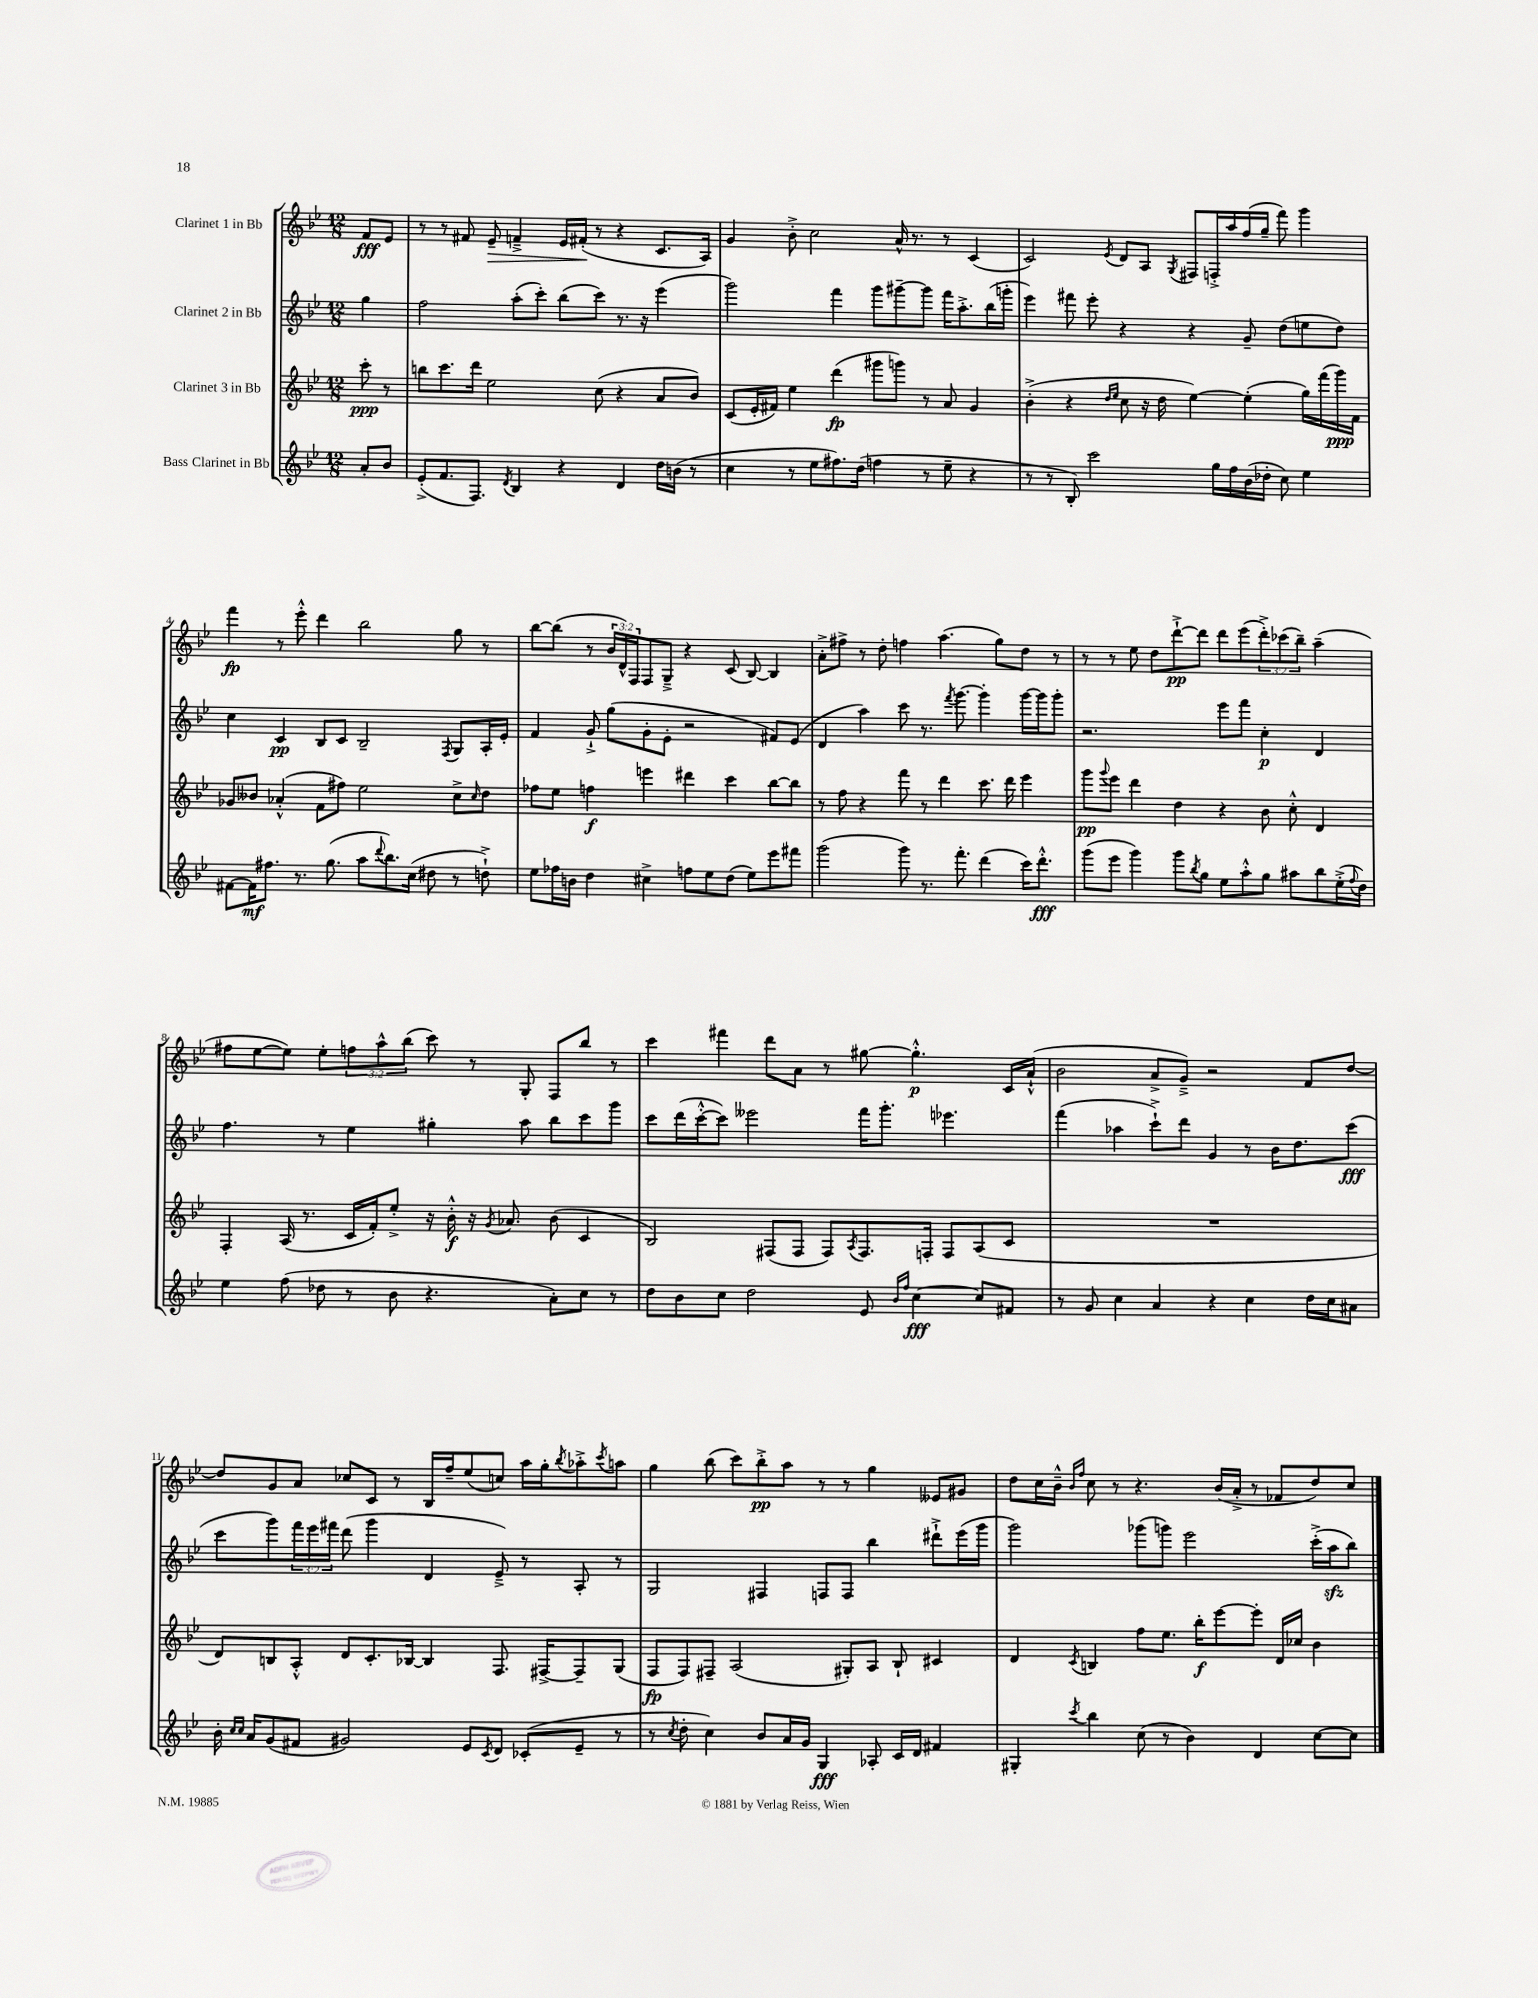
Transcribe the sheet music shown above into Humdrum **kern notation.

**kern	**kern	**kern	**kern
*staff4	*staff3	*staff2	*staff1
*clefG2	*clefG2	*clefG2	*clefG2
*k[b-e-]	*k[b-e-]	*k[b-e-]	*k[b-e-]
*M12/8	*M12/8	*M12/8	*M12/8
8a'/L	8ccc'\	4gg\	8f/L
8b-/J	8r	.	8e-/J
=	=	=	=
(8e-'^/L	8bb\L	2ff\	8r
8.f/	8.ccc\	.	8r
.	.	.	8f#/
8.F/J)	16ddd\Jk	.	.
.	2ee-\	.	8e-~/
8qd/	.	.	.
4B-/	.	(8aa'\L	4f~^/
.	.	8ccc'\J)	.
4r	.	(8bb-\L	16e-/LL
.	.	.	(16f#'/JJ
.	(8cc\	8ccc\J)	8r
4d/	4r	8.r	4r
.	.	16r	.
16dd\LL	8a/L	(4eee-\	8.c/L
(16b\JJ	.	.	.
8r	8b-/J)	.	.
.	.	.	16A/Jk)
=	=	=	=
4cc\	(8c/L	2ggg\)	4g/
.	16e-'/L	.	.
.	16f#/JJ)	.	.
8r	4ee-\	.	8b-'^\
8ee-\L	.	.	2cc\
8.ff#\)	(4ddd\	4fff\	.
(16dd\Jk	.	.	.
4ff\	8ggg#\L	8ggg\L	.
.	8ggg\J)	[8ggg#~\	16a^^/
.	.	.	8.r
8r	8r	8ggg#\]J	.
8ee-~\	8a/	16fff\LK	8r
.	.	8.aa'^\	.
4r	4g/	.	(4c/
.	.	(16bb-\L	.
.	.	16ggg'\JJ	.
=	=	=	=
8r	(4b-'^\	4eee-\)	2c/)
8r	.	.	.
8B-'/)	4r	8fff#\	.
2ccc\	.	8eee-'\	.
.	16qqdd/LL	.	.
.	16qqee-/JJ	.	8qe-/
.	8cc\	4r	8d/L
.	16r	.	8A/J
.	16dd\	.	.
.	.	.	8qG/
.	[4ee-\)	4r	8F#/L
16gg\LL	.	.	16F'^/L
16ff\	.	.	16aa/
(16b-\	(4ee-'\]	8g~/	(16ff/
16dd-'\JJ	.	.	16gg~/JJ
8cc\)	.	(8dd\L	8fff\)
4ee-\	16gg\LL)	8ee\	4ggg\
.	(16fff\	.	.
.	16ggg\)	8dd\J)	.
.	16f\JJ	.	.
=	=	=	=
[8f#\L	8g-/L	4cc\	4fff\
16f#\]K	8b--/J	.	.
8.ff#\J	.	.	.
.	(4a-'^^/	4c/	8r
8.r	.	.	8eee-'^^\
.	8f\L	8B-/L	4ddd\
(8.gg\	.	.	.
.	8ff#\J)	8c/J	.
8aa\L	2ee-\	2B-~/	2bb-\
8qqddd/	.	.	.
8.bb-\)	.	.	.
(16cc\Jk	.	.	.
8dd#\	.	.	.
.	.	8qF/	.
8r	8cc^\L	8G/L	8gg\
.	16qqcc/	.	.
8dd`^\)	8dd\J	16A'/L	8r
.	.	16e-'/JJ	.
=	=	=	=
8ee-\L	8ff-\L	4f/	[8bb-\L
16ff-\L	8ee-\J	.	(8bb-\]J
16b\JJ	.	.	.
4dd\	4ff\	8g`^/	8r
.	.	(8gg\L	24b-/LL
.	.	.	24d^^/)
.	.	.	24F/J
4cc#^\	4eee\	8g'\	8F/
.	.	8e-'\J	8G~^/J
8ff\L	4ddd#\	2r	4r
8ee-\	.	.	.
(8dd\J	4ccc\	.	(8c/
8ee-\L)	.	.	[8B-/)
8eee-\	[8bb-\L	8f#/L)	4B-/]
8fff#\J	8bb-\]J	(8e-/J	.
=	=	=	=
(2ggg\	8r	4d/	8a'^\L
.	8ff\	.	8ff#^\J
.	4r	4aa\)	8r
.	.	.	8dd'\
8ggg\)	8fff\	8ccc\	4ff\
8.r	8r	8.r	.
.	4ddd\	.	(4.aa\
.	.	8qfff/	.
8.fff'\	.	[8.ggg\	.
(4ddd\	8.ccc\	4ggg'\]	.
.	.	.	8gg\L)
.	16ddd\	.	.
16ccc\LK)	4eee-\	[16ggg\LL	8dd\J
8.ddd'^^\J	.	16ggg\]J	.
.	.	8ggg'\J	8r
=	=	=	=
(8ggg\L	8ggg\L	2.r	8r
.	8qqggg/	.	.
8eee-\J	8eee-\J	.	8r
4ggg\)	4ddd\	.	8ee-\
.	.	.	8dd\L
8ggg\L	4dd\	.	[8ddd`^\
8qbb-/	.	.	.
8gg\J	.	.	8ddd\]J
8ee-\L	4r	8eee-\L	8ddd\L
8aa'^^\	.	8fff\J	(8eee-\
8gg\J	8b-\	4cc'\	12ddd'^\)
.	.	.	(12ccc-\
8aa#\L	8cc'^^\	.	.
.	.	.	12bb-~\J)
8bb-\	4d/	4d/	(4aa~\
(16ee-'^\L	.	.	.
8qqff/	.	.	.
16dd\JJ)	.	.	.
=	=	=	=
4ee-\	4F'/	4.ff\	8ff#\L
.	.	.	[8ee-\
(8ff\	(16A/	.	8ee-\]J)
.	8.r	.	.
8dd-\	.	8r	8ee-'\L
8r	16c/LL	4ee-\	12ff\
.	16f'/J)	.	.
.	.	.	12aa^^\
8b-\	8ee-'^/J	.	.
.	.	.	(12bb-\J
4.r	16r	4gg#'\	8ccc\)
.	16b-'^^\	.	.
.	16r	.	8r
.	8qg/	.	.
.	8.a-/	.	.
.	.	8aa\	8G'/
8a'\L)	(8b-\	8bb-\L	8F/L
8cc\J	4c/	8ccc\	8bb-/J
8r	.	8ggg\J	8r
=	=	=	=
8dd\L	2B-/)	8ccc\L	4ccc\
8b-\	.	(16ddd\L	.
.	.	[16ccc'^^\J	.
8cc\J	.	8ccc\]J)	4fff#\
2dd\	.	2eee--\	.
.	(8F#/L	.	8ddd\L
.	8F#/J	.	8a\J
.	8F#/L)	.	8r
.	8qA/	.	.
8e-/	8.F#/	16fff\LK	[8gg#\
.	.	8.ggg'\J	.
16qqb-/LL	.	.	.
16qqff/JJ	.	.	.
[4cc\	.	.	4.gg#'^^\]
.	16F'/Jk	.	.
.	8F/L	4.eee-\	.
8cc/]L	(8A/	.	.
8f#/J	8c/J	.	16c/LL
.	.	.	(16a`^^/JJ
=	=	=	=
8r	1.r	(4fff\	2b-\
8g/	.	.	.
4cc\	.	4aa-\	.
4a/	.	8ccc`^\L)	8a^/L
.	.	8ddd\J	8g~^/J)
4r	.	4g/	2r
4cc\	.	8r	.
.	.	16b-\LK	.
.	.	8.dd\	.
16dd\LL	.	.	8f/L
16cc\J	.	.	.
8a#\J	.	(8ccc\J	[8dd/J
=	=	=	=
16b-'\	8d/L)	8ccc\L	8dd/]L
16qqcc/LL	.	.	.
16qqcc/JJ	.	.	.
16a/LK	.	.	.
(8g/	8B/	8ggg\)	8g/
8f#/J	8A'^^/J	24fff\L	8a/J
.	.	24eee-\	.
.	.	24fff#\JJ	.
2g#/)	8d/L	(8ddd\	8cc-/L
.	8.c'/	4ggg\	8c/J
.	.	.	8r
.	[16B-/Jk	.	.
.	4B-/]	4d/	16B-/LL
.	.	.	16ff~/J
8e-/L	.	.	(8ee-/
8qc/	.	.	.
8d/J	8.F/	8e-~^/)	8cc/J)
(8c-'/L	.	8r	16aa\LL
.	[16F#^/LK	.	16gg'\J
.	.	.	8qbb-/
8e-~/J	8F#~/]	8A'/	8aa-'^\
.	.	.	8qccc/
8r	(8G/J	8r	8aa\J
=	=	=	=
8r	8F/L	2G/	4gg\
8qcc/	.	.	.
8dd'\	8F/)	.	.
4cc\)	8F#~/J	.	(8bb-\
.	(2A/	.	8ccc\L)
8b-/L	.	4F#/	8bb-'^\
16a/L	.	.	8aa\J
16g/JJ	.	.	.
4G/	.	8F/L	8r
.	8G#'/L)	8F/J	8r
8A-'/	8A/J	4bb-\	4gg\
16c/LL	8B-`/	.	.
16d/JJ	.	.	.
4f#/	4c#/	8ddd#`^\L	8e--/L
.	.	(16eee-\L	8g#/J
.	.	16ggg\JJ	.
=	=	=	=
4G#'/	4d/	2ggg\)	8dd\L
.	.	.	16cc\L
.	.	.	16b-~^^\JJ
.	.	.	16qqb-/LL
8qccc/	8qc/	.	16qqff/JJ
4bb-\	4B/	.	8cc\
.	.	.	8r
(8cc\	8ff\L	(8ggg-\L	4.r
8r	8.ee-\J	8ggg\J)	.
4b-\)	.	2eee-\	.
.	16bb-'\LK	.	.
.	[8eee-\	.	(16b-/LL
.	.	.	16a'^/JJ
4d/	8eee-'\]J	.	8r
.	16d/LL	.	8f-/L
.	16cc-/JJ	.	.
[8cc\L	4b-\	(16ccc'^\LL	8dd/)
.	.	16aa\J	.
8cc\]J	.	8bb-\J)	8cc/J
==	==	==	==
*-	*-	*-	*-
